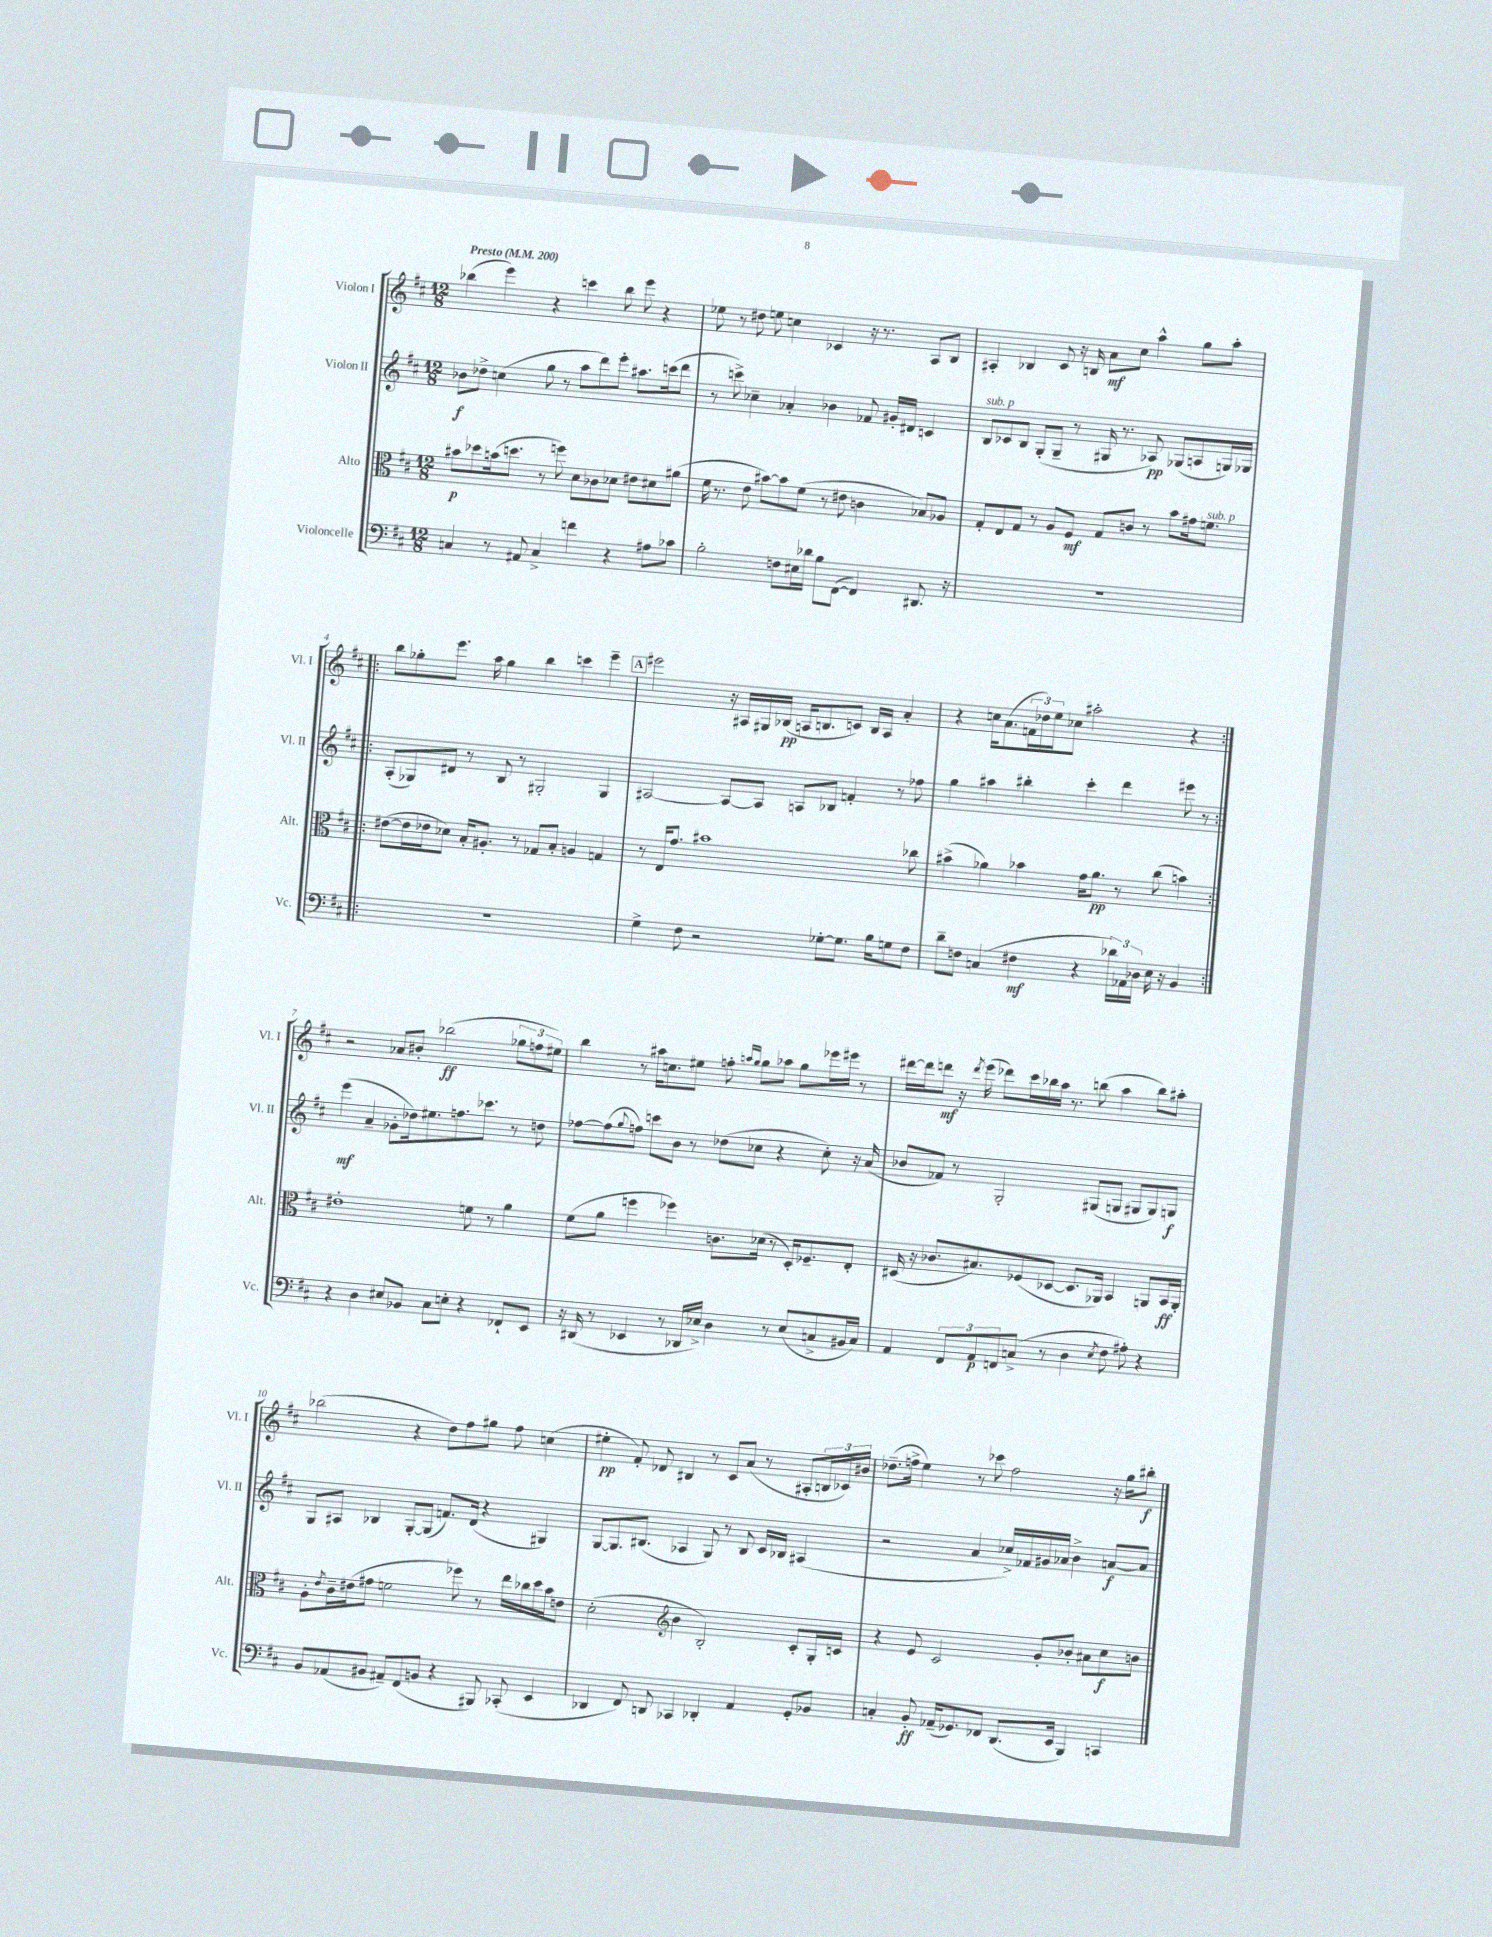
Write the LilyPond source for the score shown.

<<
\new StaffGroup <<
\new Staff = "s0" \with { instrumentName = "Violon I" shortInstrumentName = "Vl. I" } {
    \clef treble \key d \major \numericTimeSignature \time 12/8 \tempo "Presto" 4 = 200
    bes''4( e'''4) r4 c'''4 bes''8 e'''8 r4 |
    ees''8 r8 dis''8 e''8 c''4 ces'4 r16 r8. a8 b8 |
    ais4-. bes4 cis'8 r16 b16 a'8\mf cis''8 a''4-^ g''8 a''8-. |
    \repeat volta 2 { b''8 ges''8-. e'''8. a''16 ges''4 b''4 c'''4 e'''4-- |
    \mark \markup { \box "A" } eis'''2 r16 ais16 gis16 bes16\pp( a16 b8. c'8) b16 a16 a'4-. |
    r4 c''16 a'8.( \tuplet 3/2 { f'16 des''16) e''16 } ces''8 ais''2-. r4 | }
    r2 aes'8 bis'8-. bes''2\ff( \tuplet 3/2 { ges''8 f''8 eis''8) } |
    b''4 r8 ais''16 c''8. eis''8 f''8-. \grace { a''16 g''16 } g''8 aes''8 g''8 ees'''16 eis'''16 r8 |
    dis'''16~ dis'''16 d'''8\mf r16 \acciaccatura { d'''8 } e'''16( des'''8) cis'''16 bes''16 a''16 r8. b''8( a''4 b''8) ais''8-. |
    bes''2( r4 d''8) fis''8 gis''8 fis''8 c''4( |
    eis''4-.\pp fis'8-.) des'8 bis4 r8 cis'8 a'8( r8 ais8-. \tuplet 3/2 { b16 ces'16) bis'16 } |
    des''8.--( f''16-> e''4) r8 ces'''8 f''2 r16 g''16 bis''8-.\f \bar "|." |
}
\new Staff = "s1" \with { instrumentName = "Violon II" shortInstrumentName = "Vl. II" } {
    \clef treble \key d \major \numericTimeSignature \time 12/8
    bes'8\f des''8-> c''4( g''8 r8 a''8 d'''8) e'''8-. ais''8. c'''16( d'''8 |
    r8 c'''8->) ces''4-- aes'4-. bes'4 fes'8 gis'16-. dis'16 c'4 |
    b8^\markup { \italic "sub. p" } ces'8 b8 g8-.( g8-- r8 gis16 r8. aes8\pp) ges8( a8 g16) ges16 |
    \repeat volta 2 { a8-.( ges8) dis'8 r8 b8 r8 gis2-. gis4 |
    \mark \markup { \box "A" } ais2~ ais8~ ais8 a8 bes8 f'4-. r8 fes''8 |
    g''4 ais''4 bis''4-. cis'''4-. d'''4 eis'''8 r8 | }
    e'''4\mf( a'4-- ges'8-. des''16) eis''8. f''8. ces'''8. r8 d''8 |
    fes''8~ fes''8( \appoggiatura { g''8 } f''8) c'''8 b'8 r8 des''8( ces''8 r4 ces''8-.) r16 a'16( |
    bes'8 fes'8) r8 g2-. gis8( g8 gis8 gis8) g8\f |
    g8 ais8 bes4 g8~-. g8( f'8.) d'16( r4 gis4) |
    g8~ g8. bis8.( aes4 g8) r8 bis8 cis'16 bes16 ais4( |
    r2 a'4 ces''16->) fes'16 gis'16 aes'16 b'4-> a'8~\f a'8 \bar "|." |
}
\new Staff = "s2" \with { instrumentName = "Alto" shortInstrumentName = "Alt." } {
    \clef alto \key d \major \numericTimeSignature \time 12/8
    bis'8\p des''8 b'16( d''8. r8 f''8) d'8 ces'8 des'8 eis'8 dis'8 ais'8( |
    fis'16 r8. e'8 bis'8~) bis'8 fis'8( r8 eis'8 c'4 bes8) aes8 |
    g8-. e8 g8 r8 a8 fis8\mf g8 c'8 r8 b'8 gis'16 f'8.^\markup { \italic "sub. p" } |
    \repeat volta 2 { eis'8~( eis'16 ees'16 des'8) b16-. ais8.-. r8 ges8 b8-. a4 g4 |
    \mark \markup { \box "A" } r8 e16 g'8. bis'1 ces''8 |
    bis'4->( aes'4) bes'4 g'16 aes'8.\pp r8 cis''8( b'4) | }
    eis'1-. f'8 r8 a'4 |
    fis'8( a'8 f''4 fes''4) c'8. des'16( r8 d16-.) fes8.-- e8-. |
    dis16( r16 ces'8. bis8.) fes8( des8~ des8. aes,16) b,4 a,8 b,16\ff a,16-. |
    a8-. \acciaccatura { e'8 } cis'16-- eis'16( gis'8 f'2 fes''8) r8 e''16 ces''16 d''16 b'16 e'8 |
    d'2-.( \clef treble b'4 b2-.) cis'8-. g16-. c'16 |
    r4 e'8 cis'2 g'8-. bes'8-. ais'8 cis''8\f b'8 \bar "|." |
}
\new Staff = "s3" \with { instrumentName = "Violoncelle" shortInstrumentName = "Vc." } {
    \clef bass \key d \major \numericTimeSignature \time 12/8
    c4 r8 ais,8 c4-> f'4 r4 ais8 ces'8 |
    b2-. f8 eis16 des'16 b8 fis,8~( fis,4) dis,8. r16 |
    R1. |
    \repeat volta 2 { R1. |
    \mark \markup { \box "A" } g4-> fis8 r2 ges8~-. ges8. b16 g8 fis8 |
    d'8-- f8 c4( fis4\mf r4 \tuplet 3/2 { des'16) aes,16 des16 } e16 r16 b,4 | }
    r4 d4 eis8 bes,8 cis8 e8-. r4 fes,8-! e,8 |
    r16 dis,16( r8 ees,4 r8 des,16 ees16->) d4 r8 ees8( c8-> bis,16 c16) |
    a,4 \tuplet 3/2 { fis,8 a,8\p f,8 } c8->( r8 d4 \acciaccatura { e8 } fis8 ais8-.) r4 |
    b,8 aes,8( bis,8 ais,8--) fis,8( b,8 r4 bis,,8) ces,8-.( e,4 |
    des,4 fis,8) d,8 ces,4 des,4-. a,4 g,8-. bes,8 |
    c4-. b,8-.\ff aes,16--( ges,8.) fes,8 d,8.( e,16 b,,4) c,4 \bar "|." |
}
>>
>>
